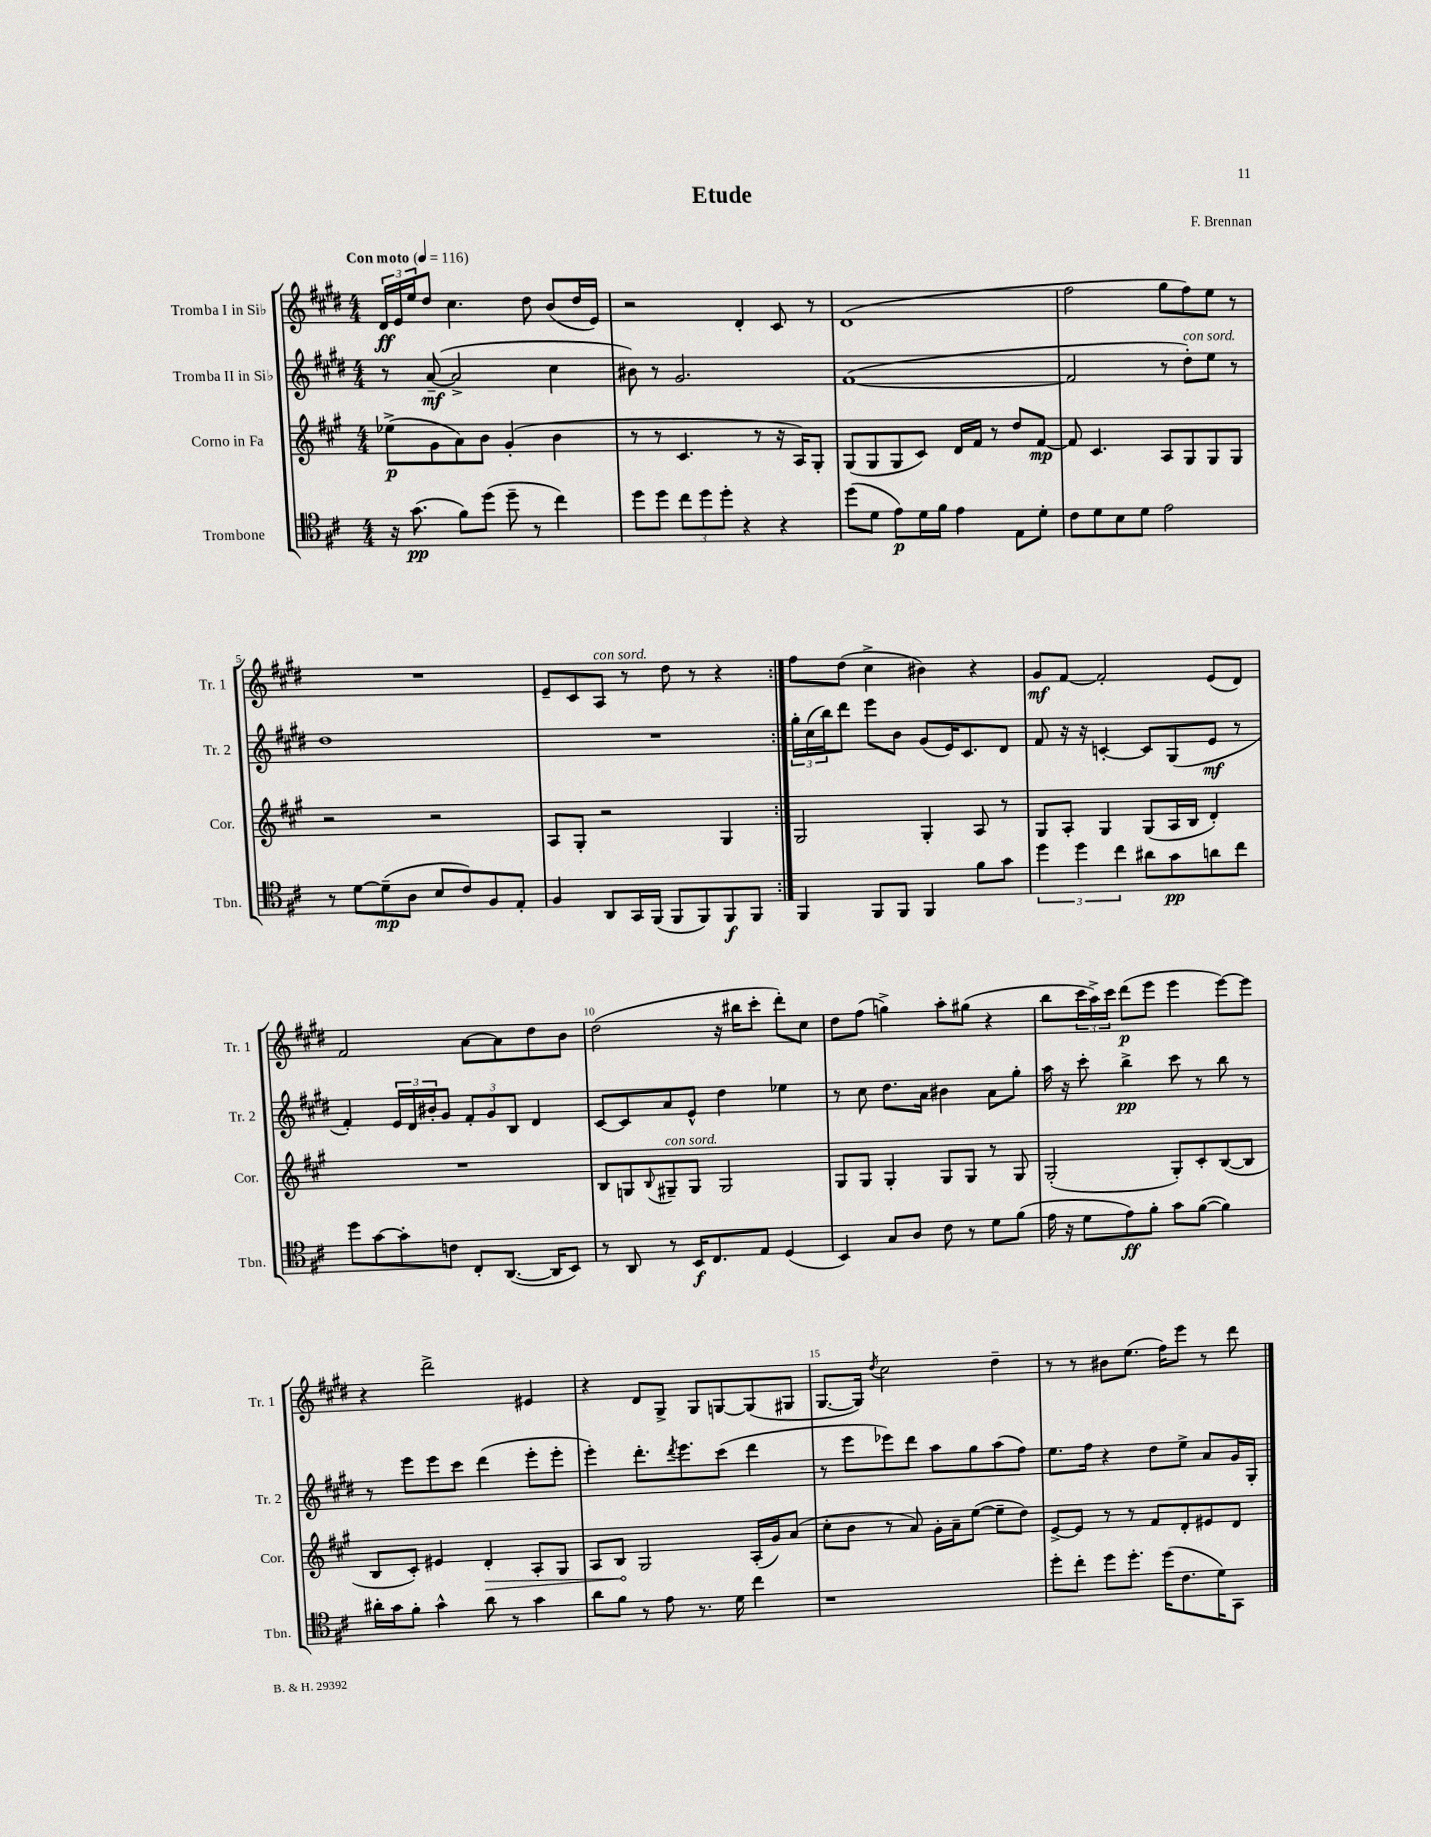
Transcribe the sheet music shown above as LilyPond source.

\header { title = "Etude" composer = "F. Brennan" }
<<
\new StaffGroup <<
\new Staff = "s0" \with { instrumentName = "Tromba I in Sib" shortInstrumentName = "Tr. 1" } {
    \clef treble \key e \major \numericTimeSignature \time 4/4 \tempo "Con moto" 4 = 116
    \repeat volta 2 { \tuplet 3/2 { dis'16\ff e'16 e''16 } dis''8 cis''4. dis''8 b'8( dis''16 e'16) |
    r2 dis'4-. cis'8 r8 |
    dis'1( |
    fis''2 gis''8 fis''8) e''8 r8 |
    R1 |
    e'8-- cis'8 a8^\markup { \italic "con sord." } r8 dis''8 r8 r4 | }
    fis''8 dis''8( cis''4-> bis'4) r4 |
    gis'8\mf fis'8~ fis'2-. e'8( dis'8) |
    fis'2 a'8~ a'8 dis''8 b'8 |
    dis''2( r16 bis''16 cis'''8-. dis'''8-.) cis''8 |
    dis''8 fis''8( g''4->) a''8-. gis''8( r4 |
    b''8 \tuplet 3/2 { cis'''16 a''16->) cis'''16 } dis'''8\p( e'''8 e'''4 e'''8~) e'''8 |
    r4 dis'''2-> eis'4 |
    r4 dis'8 gis8-> gis8 g8~ g8( gis8 |
    gis8.~ gis16) \acciaccatura { dis''8 } cis''2 dis''4-- |
    r8 r8 bis'8 e''8.( fis''16) e'''8 r8 dis'''8 \bar "|." |
}
\new Staff = "s1" \with { instrumentName = "Tromba II in Sib" shortInstrumentName = "Tr. 2" } {
    \clef treble \key e \major \numericTimeSignature \time 4/4
    \repeat volta 2 { r8 a'8~--\mf( a'2-> cis''4 |
    bis'8) r8 gis'2. |
    fis'1~( |
    fis'2 r8 dis''8-.^\markup { \italic "con sord." }) e''8 r8 |
    dis''1 |
    R1 | }
    \tuplet 3/2 { gis''16-. cis''16( b''16) } dis'''8 e'''8 b'8 gis'8( e'16) cis'8. dis'8 |
    fis'8 r16 r16 c'4~-. c'8 gis8( e'8\mf r8 |
    fis'4-.) \tuplet 3/2 { e'16 dis'16 bis'16-. } gis'8 \tuplet 3/2 { fis'8-. gis'8 b8 } dis'4 |
    cis'8~ cis'8 a'8 e'8-^ dis''4 ees''4 |
    r8 cis''8 dis''8. a'16 bis'4 a'8 gis''8-. |
    a''16 r16 cis'''8-. b''4->\pp cis'''8 r8 b''8 r8 |
    r8 e'''8 e'''8 cis'''8 dis'''4( e'''8-. e'''8-. |
    e'''4-.) dis'''8.-. \acciaccatura { dis'''8 } e'''8. cis'''8( dis'''4 |
    r8 e'''8 ees'''8) dis'''8 a''8 gis''8 a''8( fis''8) |
    e''8. fis''16 r4 dis''8 e''8-> a'8 gis'16 gis16-. \bar "|." |
}
\new Staff = "s2" \with { instrumentName = "Corno in Fa" shortInstrumentName = "Cor." } {
    \clef treble \key a \major \numericTimeSignature \time 4/4
    \repeat volta 2 { ees''8->\p( gis'8 a'8) b'8 gis'4-.( b'4 |
    r8 r8 cis'4. r8 r16 a16) gis8-. |
    gis8( gis8 gis8 cis'8) d'16 fis'16 r8 d''8 fis'8~\mp |
    fis'8 cis'4. a8 gis8 gis8 gis8 |
    r2 r2 |
    a8 gis8-. r2 gis4 | }
    gis2 gis4-. a8 r8 |
    gis8 a8-. gis4 gis8( a16 b16 d'4-.) |
    R1 |
    b8 g8 \appoggiatura { b8 } gis8--^\markup { \italic "con sord." } gis8 gis2 |
    gis8 gis8 gis4-. gis8 gis8 r8 gis8 |
    gis2-.( gis8-.) cis'8-. b8~( b8 |
    b8 cis'8-.) eis'4 \once \override Hairpin.circled-tip = ##t d'4-.\> a8-. gis8 |
    a8 b8\! gis2 a16-.( gis'16) a'8( |
    cis''8-. b'8 r8 a'8) gis'16-. a'16-- e''8~( e''8-- d''8) |
    e'8~-> e'8 r8 r8 fis'8 d'8-. eis'8 d'8 \bar "|." |
}
\new Staff = "s3" \with { instrumentName = "Trombone" shortInstrumentName = "Tbn." } {
    \clef tenor \key d \major \numericTimeSignature \time 4/4
    \repeat volta 2 { r16 g'8.\pp( fis'8) d''8( d''8-- r8 cis''4) |
    d''8 d''8 \tuplet 3/2 { cis''8 d''8 d''8-. } r4 r4 |
    d''8( d'8 e'8\p) d'16 fis'16 e'4 e8 d'8-. |
    cis'8 d'8 b8 d'8 e'2 |
    r8 d'8~ d'8--\mp( a8 b8 cis'8) fis8 e8-. |
    fis4 a,8 g,16 fis,16( fis,8 fis,8) fis,8\f fis,8 | }
    fis,4 fis,8 fis,8 fis,4 fis'8 g'8 |
    \tuplet 3/2 { d''4 d''4 cis''4 } ais'8 g'8\pp a'8 cis''8 |
    d''8 g'8~ g'8-. c'8 cis8-. a,8.~( a,16 b,8) |
    r8 a,8 r8 b,16\f cis8. e8 d4( |
    b,4) g8 a8 cis'8 r8 d'8 fis'8( |
    e'16 r16 d'8 e'8\ff) fis'8-. g'8 fis'8~( fis'4) |
    ais'16-. g'16 fis'8-. g'4-^ ais'8 r8 g'4 |
    a'8 fis'8 r8 e'8 r8. d'16 cis''4 |
    r1 |
    d''8-. cis''8-. d''8 d''8.-. d''16( cis'8. d'16) g,8 \bar "|." |
}
>>
>>
\layout { \context { \Score \override BarNumber.break-visibility = ##(#f #t #t) barNumberVisibility = #(every-nth-bar-number-visible 5) } }
